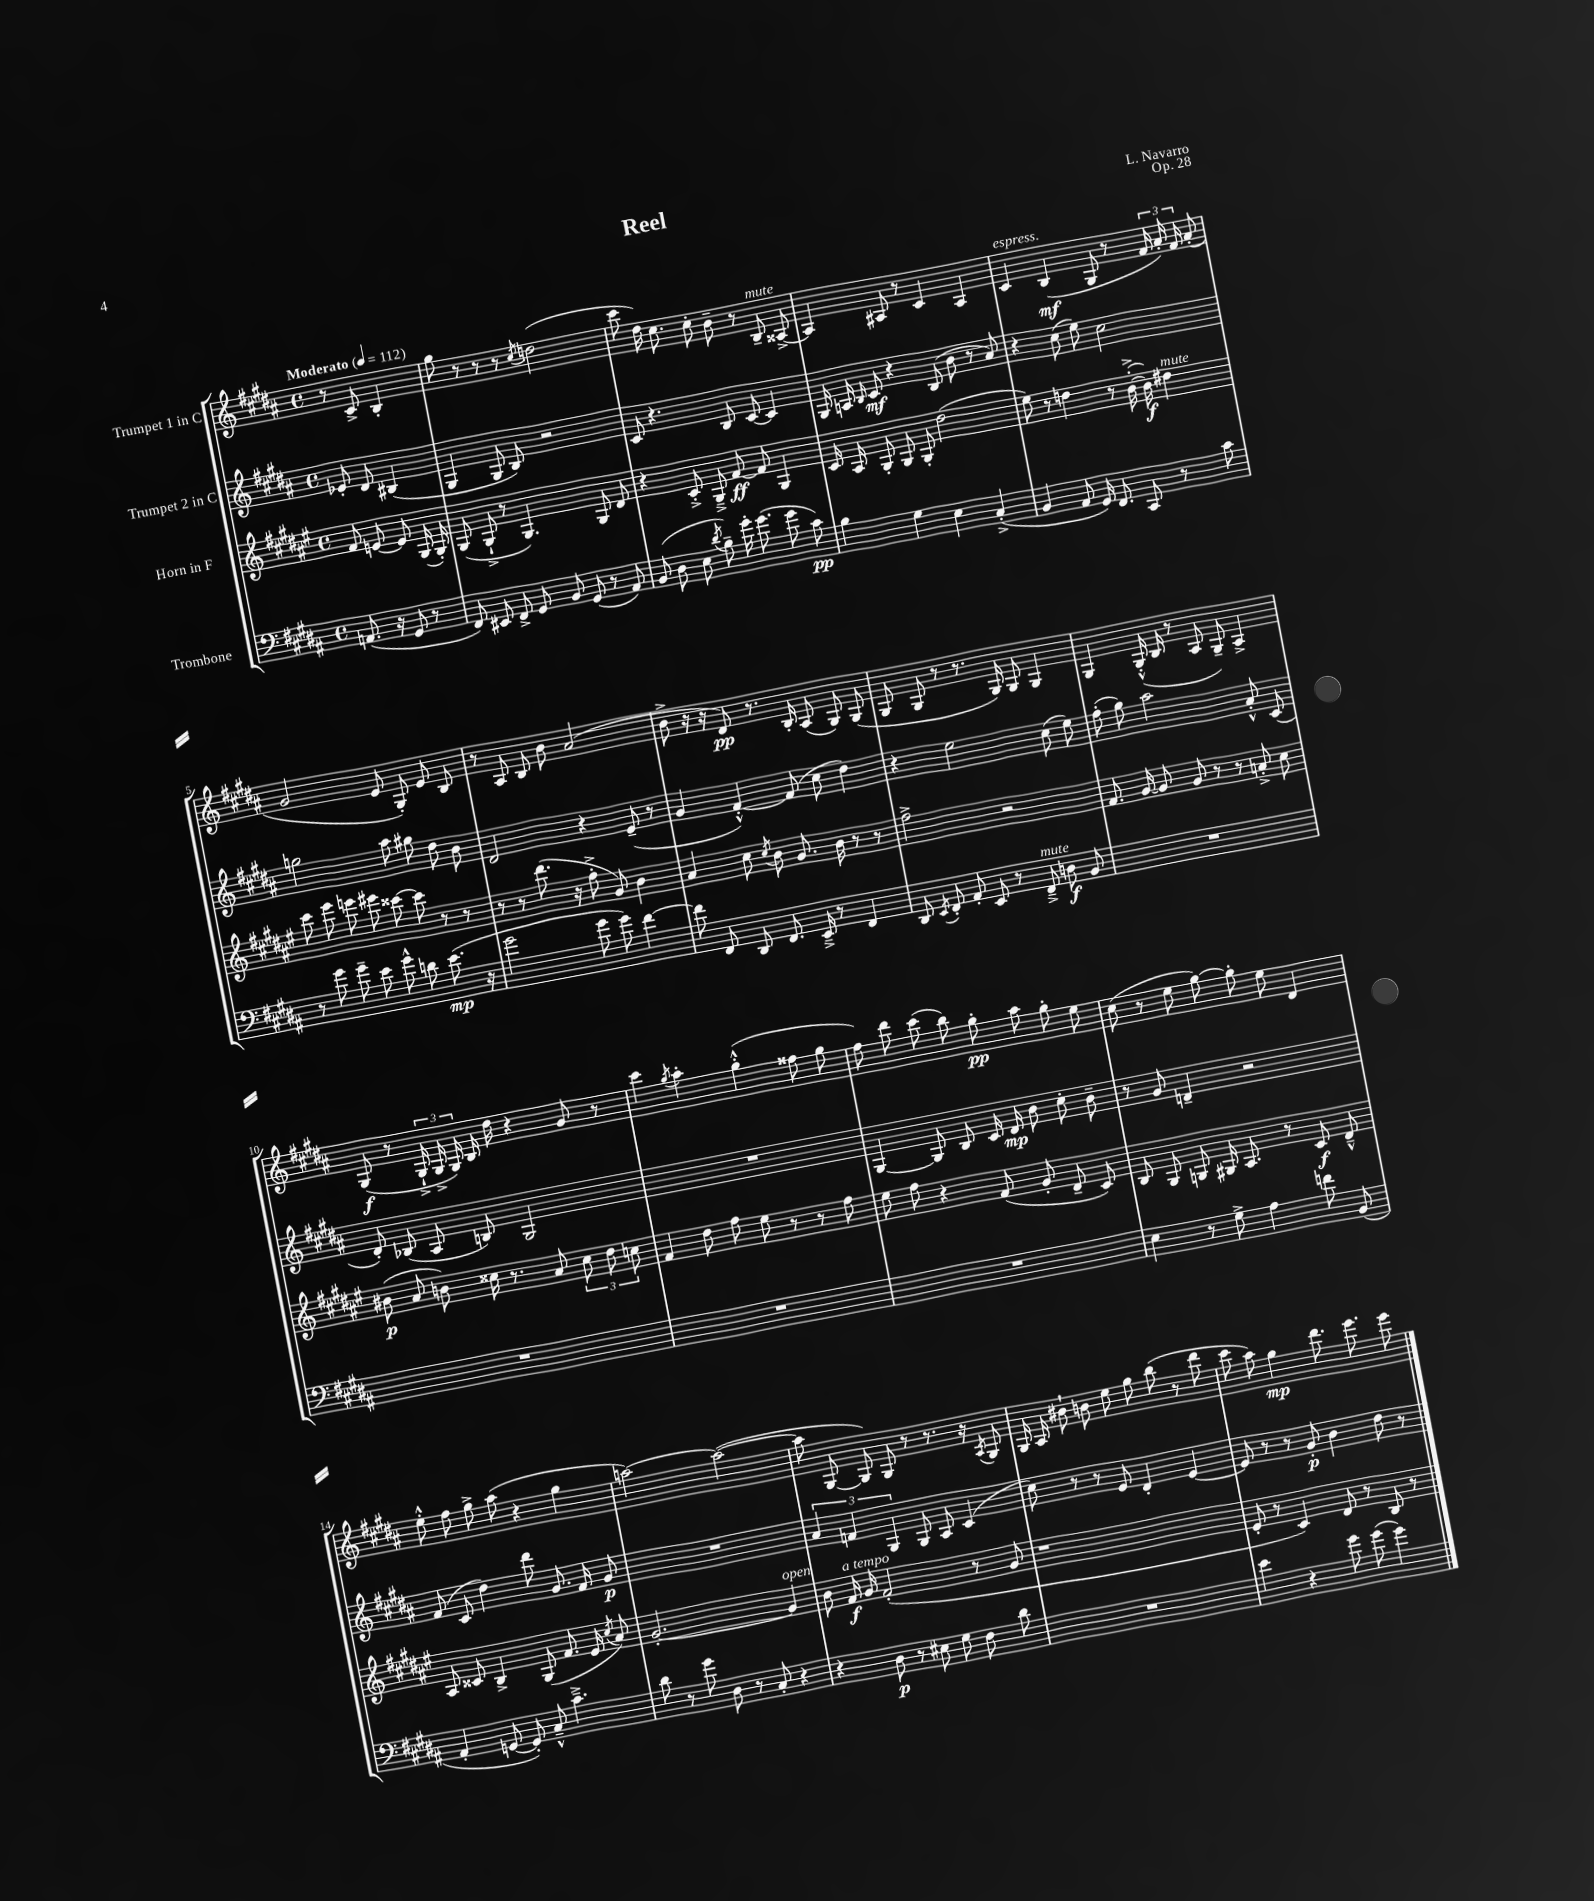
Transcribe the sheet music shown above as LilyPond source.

\header { title = "Reel" composer = "L. Navarro" opus = "Op. 28" }
<<
\new StaffGroup <<
\new Staff = "s0" \with { instrumentName = "Trumpet 1 in C" } {
    \clef treble \key b \major \defaultTimeSignature \time 4/4 \partial 2 \tempo "Moderato" 4 = 112
    \autoBeamOff r8 cis'8-> b4-. |
    gis''8 r8 r8 r8 \acciaccatura { cis''8 } d''2( |
    cis'''8 dis''16) cis''8. cis''8-. b'8-- r8 b8--^\markup { \italic "mute" } aisis8~-> |
    aisis4 ais8 r8 cis'4 ais4 |
    cis'4^\markup { \italic "espress." } b4\mf( gis8 r8 \tuplet 3/2 { fis'16 ais'16-.) fis'16 } ais'8-.( |
    gis'2 e'8 gis8-.) e'8 b8 |
    r8 ais8 b8 b'8 ais'2( |
    b'8-> r16 r16 dis'8\pp) r8. b16-. ais8( gis8) gis8( |
    gis8 gis8 r8 r8. gis16) gis8 gis4 |
    gis4 gis16-.-^( b16 r8 ais8 gis8--) ais4-> |
    gis8\f( r8 \tuplet 3/2 { gis16-!-> gis16-> gis16) } b16 dis''16 r4 gis'8 r8 |
    cis'''4 \acciaccatura { gis''8 } ais''4-. gis''4-.-^( fisis''8 gis''8 |
    fis''8) dis'''8 cis'''8( b''8) gis''8-.\pp ais''8 gis''8-. e''8 |
    cis''8( r8 e''8 gis''8~) gis''8-. e''8 dis'4 |
    e''8-.-^ fis''8 gis''8-> ais''8( r4 gis''4 |
    a''2~) a''2~( |
    a''8 gis8~ gis8) gis8 r8 r8. r16 \acciaccatura { ais8 } gis8 |
    gis16 ais16 bis'8-! b'8 e''8 gis''8 b''8( r8 dis'''8 |
    cis'''8 ais''8) gis''4\mp dis'''8. e'''8. e'''8 \bar "|." |
}
\new Staff = "s1" \with { instrumentName = "Trumpet 2 in C" } {
    \clef treble \key b \major \defaultTimeSignature \time 4/4 \partial 2
    \autoBeamOff ees'8-. dis'8 bis4( |
    gis4 gis8 b8) r2 |
    cis'8 r4. b8 cis'8~ cis'4 |
    gis16 a16 \grace { b16 } cis'8\mf r4 b8( b'8 r8 ais'8) |
    r4 cis''8( e''8) cis''2 |
    g''2 ais''8 gis''8 dis''8 b'8 |
    dis'2 r4 e'8--( r8 |
    gis'4 fis'4~-.-^) fis'8( cis''8 dis''4) |
    r4 e''2 cis''8( e''8) |
    fis''8-.( gis''8) ais''2 ais'8-.-^ cis'8( |
    dis'8-.) bes8( ais8 b8) gis2 |
    R1 |
    gis4~ gis8 b8 cis'16 dis'16\mp b'8 cis''8-. b'8-- |
    r8 gis'8 d'4-- r2 |
    fis'8( cis'8 dis''4) dis'''8 gis'8. fis'16 gis'8\p |
    R1 |
    \tuplet 3/2 { ais'4 f'4 gis4 } gis8 ais8 cis'4( |
    cis''8) r8 r8 e'8 dis'4-. e'4~ |
    e'8 r8 r8 gis'8-.\p b'4 dis''8 r8 \bar "|." |
}
\new Staff = "s2" \with { instrumentName = "Horn in F" } {
    \clef treble \key fis \major \defaultTimeSignature \time 4/4 \partial 2
    \autoBeamOff fis'8 e'8~ e'8 gis16( gis16-.) |
    gis8( gis8-!-> r8 gis4.) gis8 dis'8 |
    r4 cis'8-.-> gis8---> fis'8~\ff fis'8 gis4 |
    cis'16 ais16 gis8-. gis8 gis8-. dis''2( |
    eis''8) r8 d''4 r8 b'16~-.->( b'16\f) dis''4^\markup { \italic "mute" } |
    cis'''8 eis'''8 e'''8 eis'''8 cisis'''8~ cisis'''8 r8 r8 |
    r8 r8 dis'''8.( r16 fis''8-.-> gis'8) b'4 |
    ais'4 cis''8 \acciaccatura { cis''8 } b'8 gis'8. b'16 r8 r8 |
    fis''2-> r2 |
    fis'8. gis'16~ gis'8 gis'8 r8 r8 a'8-.-> cis''8 |
    bis'8\p( ais'8 b'8) cisis''16 r8. ais'8 \tuplet 3/2 { cisis''8 dis''8 c''8 } |
    fis'4 dis''8 fis''8 eis''8 r8 r8 fis''8 |
    eis''8 fis''8 r4 fis'8( gis'8-. dis'8-- cis'8) |
    b8 gis8 g8 gis16 ais8. r8 cis'8\f dis'8---^ |
    ais8 cisis'8 b4-> gis8( fis'8. eis'16 \acciaccatura { cis''8 } ais'8) |
    gis'2.~-. gis'4^\markup { \italic "open" } |
    b'8 fis'16\f^\markup { \italic "a tempo" } gis'16 fis'2-.( r8 gis'8 |
    r1 |
    eis'8-. r8 cis'4) dis'8 r8 b8 r8 \bar "|." |
}
\new Staff = "s3" \with { instrumentName = "Trombone" } {
    \clef bass \key b \major \defaultTimeSignature \time 4/4 \partial 2
    \autoBeamOff a,8.( r16 gis,8 r8 |
    fis,8) eis,8 fis,8-> gis,8 b,8 gis,8( r8 ais,8) |
    b,8( dis8 e8 \acciaccatura { dis'8 } b8--) gis'16-. gis'8.( gis'8 cis'8\pp) |
    b4 gis4 e4 cis4-.->( |
    b,4 ais,8 gis,16) fis,8. cis,8 r8 cis'8 |
    r8 gis'8 gis'8-- e'8 gis'8-^ d'8 e'8.\mp( r16 |
    gis'2 gis'8 gis'8) fis'4~ |
    fis'8 fis,8 dis,8 fis,8. e,16---> r8 fis,4 |
    dis,8 \acciaccatura { e,8 } fis,8-. ais,8-. e,8 r8 fis,8--->^\markup { \italic "mute" } d8\f b,8 |
    R1 |
    R1 |
    R1 |
    R1 |
    e4 r8 gis8-> ais4 f'8 b,8( |
    ais,4-. g,8~ g,8-.) cis8---^ cis'4.---> |
    dis'8 r8 gis'8 dis8 r8 cis8-. r4 |
    r4 dis8\p r8 eis8 gis8 fis8 dis'8 |
    R1 |
    e'4 r4 gis'8 gis'8( gis'4) \bar "|." |
}
>>
>>
